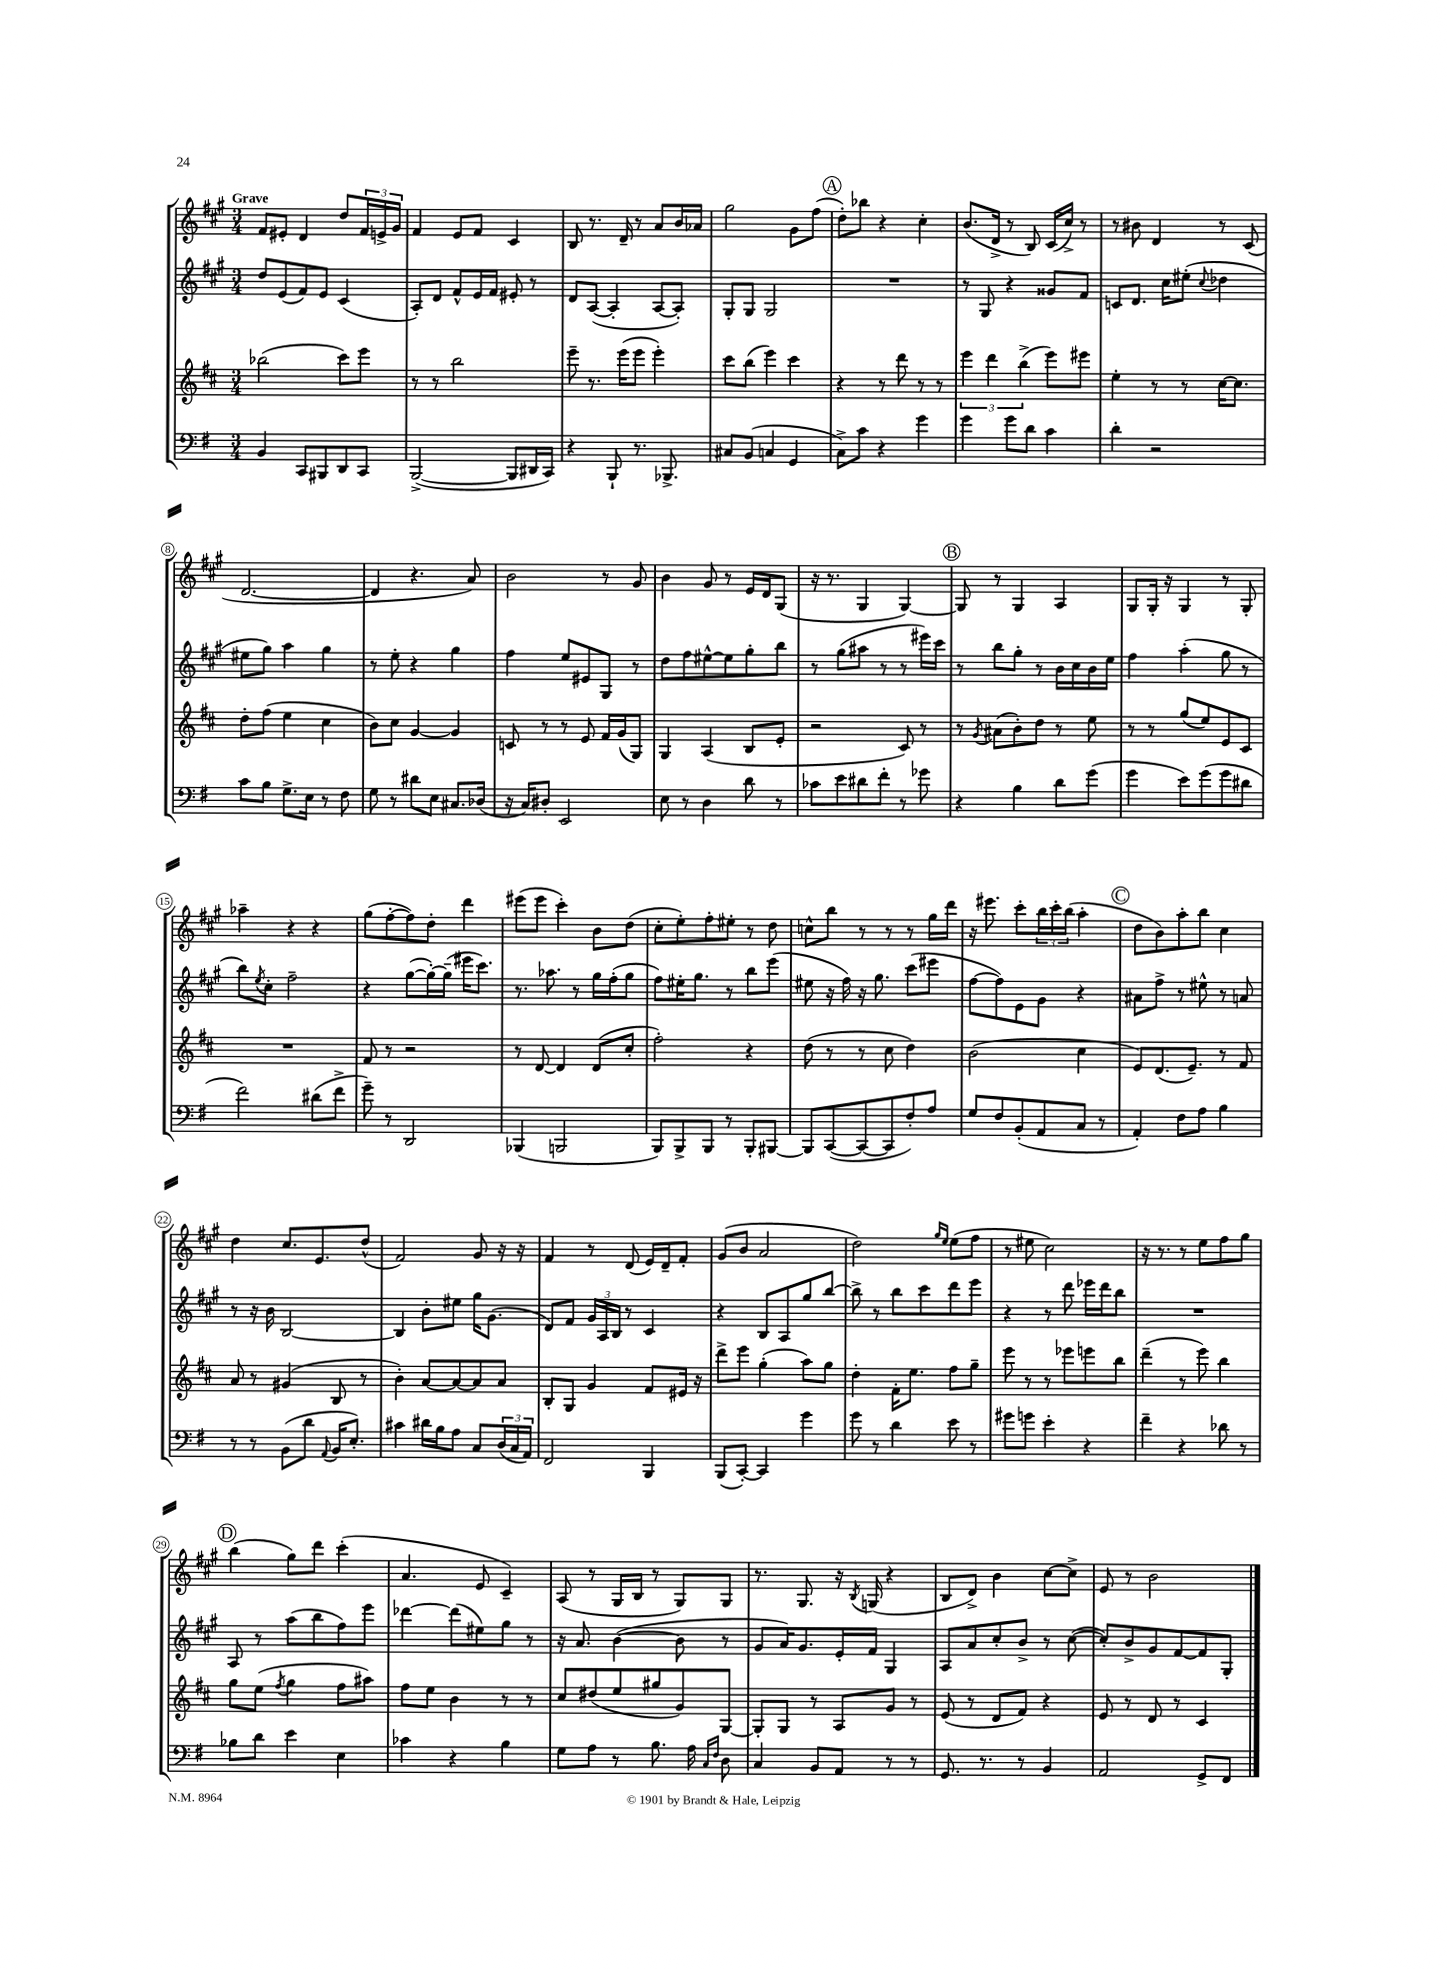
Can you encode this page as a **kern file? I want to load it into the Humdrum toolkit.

**kern	**kern	**kern	**kern
*staff4	*staff3	*staff2	*staff1
*clefF4	*clefG2	*clefG2	*clefG2
*k[f#]	*k[f#c#]	*k[f#c#g#]	*k[f#c#g#]
*M3/4	*M3/4	*M3/4	*M3/4
4BB/	(2bb-\	8dd/L	8f#/L
.	.	(8e/	8e#'/J
8CC/L	.	8f#/)	4d/
8BBB#/	.	8e/J	.
8DD/	8ccc#\L)	(4c#/	8dd/L
8CC/J	8eee\J	.	24f#/L
.	.	.	24e^/
.	.	.	24g#/JJ
=	=	=	=
([2BBB^/	8r	8A'/L)	4f#/
.	8r	8d/J	.
.	2bb\	8f#^^/L	8e/L
.	.	16e/L	8f#/J
.	.	16f#/JJ	.
8BBB/]L	.	8e#'/	4c#/
16DD#/L	.	8r	.
16CC/JJ)	.	.	.
=	=	=	=
4r	8eee~\	8d/L	8B/
.	8.r	([8A/J	8.r
8BBB`/	.	4A'/]	.
.	(16eee\LK	.	16d~/
8.r	8eee\J	.	8r
.	4eee'\)	[8A/L	8a/L
8.BBB-^/	.	.	.
.	.	8A'/]J)	16b/L
.	.	.	16a-/JJ
=	=	=	=
8C#/L	8ccc#\L	8G#'/L	2gg#\
(8BB/J	(8bb\J	8G#/J	.
4C/	4eee\)	2G#/	.
4GG/	4ccc#\	.	8g#\L
.	.	.	(8ff#\J
=	=	=	=
8C^\L)	4r	2.r	8dd'\L)
8c\J	.	.	8bb-\J
4r	8r	.	4r
.	8ddd\	.	.
4g\	8r	.	4cc#'\
.	8r	.	.
=	=	=	=
4g\	6eee\	8r	(8.b/L
.	.	8G#/	.
.	6ddd\	.	.
.	.	.	16d^/Jk
8g\L	.	4r	8r
.	(6bb^\	.	.
8d\J	.	.	8B/)
4c\	8eee\L)	8g##/L	(16c#/LL
.	.	.	16cc#^/JJ)
.	8eee#\J	8f#/J	8r
=	=	=	=
4d'\	4ee'\	8c/L	8r
.	.	8.d/J	8b#\
2r	8r	.	4d/
.	.	16cc#\LK	.
.	8r	(8ee#'\J	.
.	.	8qqcc#/	.
.	[16cc#\LK	4dd-\	8r
.	8.cc#\]J	.	.
.	.	.	(8c#/
=	=	=	=
8c\L	8dd'\L	8ee#\L	[2.d/
8B\J	(8ff#\J	8gg#\J)	.
8.G^\L	4ee\	4aa\	.
16E\Jk	.	.	.
8r	4cc#\	4gg#\	.
8F#\	.	.	.
=	=	=	=
8G\	8b\L)	8r	4d/]
8r	8cc#\J	8ee'\	.
8d#\L	[4g/	4r	4.r
8E\J	.	.	.
8.C#/L	4g/]	4gg#\	.
.	.	.	8a/)
(16D-/Jk	.	.	.
=	=	=	=
16r	8c/	4ff#\	2b\
16C/LK)	.	.	.
8D#'/J	8r	.	.
2EE/	8r	8ee/L	.
.	8e/	8e#/	.
.	16f#/LL	8G#/J	8r
.	(16g/J	.	.
.	8G/J)	8r	8g#/
=	=	=	=
8E\	4G/	8dd\L	4b\
8r	.	8ff#\	.
4D\	(4A/	[8ee#^^\	8g#/
.	.	8ee#\]	8r
8d\	8B/L	8gg#'\	16e/LL
.	.	.	16d/J
8r	8e'/J	8bb\J	(8G#/J
=	=	=	=
8c-\L	2r	8r	16r
.	.	.	8.r
8e\	.	(8gg#\L	.
8d#\	.	8aa#\J	4G#/
8f#'\J	.	8r	.
8r	8c#/)	8r	[4G#/)
8g-\	8r	16eee#\LL)	.
.	.	16ccc#\JJ	.
=	=	=	=
4r	8r	8r	8G#/]
.	8qg/	.	.
.	(8a#\L	8bb\L	8r
4B\	8b'\)	8gg#'\J	4G#/
.	8dd\J	8r	.
8d\L	8r	16b\LL	4A/
.	.	16cc#\	.
(8g\J	8ee\	16b\	.
.	.	16ee\JJ	.
=	=	=	=
4g\	8r	4ff#\	8G#/L
.	8r	.	16G#'/Jk
.	.	.	16r
8e\L)	(8gg/L	(4aa'\	4G#/
(8g\	8ee/)	.	.
8g\	8e/	8gg#\	8r
8d#\J	8c#/J	8r	8G#'/
=	=	=	=
2f#\)	2.r	8bb\L)	4aa-~\
.	.	8qee/	.
.	.	8cc#'\J	.
.	.	2ff#~\	4r
(8d#\L	.	.	4r
8f#^\J	.	.	.
=	=	=	=
8g~\)	8f#/	4r	(8gg#\L
8r	8r	.	[8ff#'\
2DD/	2r	([8gg#\L	8ff#\])
.	.	16gg#'\_L)	8dd'\J
.	.	(16gg#~\]JJ	.
.	.	16eee#\LK	4ddd\
.	.	8.ccc#\J)	.
=	=	=	=
(4BBB-/	8r	8.r	(8eee#\L
.	[8d/	.	8eee#\J
.	.	8.aa-\	.
2BBB/	4d/]	.	4ccc#'\)
.	.	8r	.
.	(8d/L	16gg#\LL	8b\L
.	.	(16ff#'\J	.
.	8cc#'/J	8gg#\J	(8dd\J
=	=	=	=
8BBB/L)	2ff#'\)	8ff#\L)	8cc#'\L
8BBB^/	.	16ee#'\K	8ee'\)
.	.	8.gg#\J	.
8BBB/J	.	.	8ff#'\
8r	.	8r	8ee#'\J
8BBB'/L	4r	8bb\L	8r
[8BBB#/J	.	(8eee\J	8dd\
=	=	=	=
8BBB#/]L	(8dd\	8ee#\	8cc^^\L
([8CC/	8r	16r	8bb\J
.	.	16ff#\)	.
8CC/_	8r	16r	8r
.	.	8.gg#\	.
8CC/]	8cc#\	.	8r
8F#'/)	4dd\)	(8ccc#\L	8r
8A/J	.	8eee#\J	16gg#\LL
.	.	.	16ddd\JJ
=	=	=	=
8G/L	(2b\	[8ff#\L	16r
.	.	.	8.eee#\
8F#/	.	8ff#\])	.
(8BB'/	.	8e\	8ccc#'\L
8AA/	.	8g#\J	24bb\L
.	.	.	24ccc#'\
.	.	.	(24bb\JJ
8C/J	4cc#\	4r	4aa'\
8r	.	.	.
=	=	=	=
4AA'/)	8e/L)	8a#\L	8dd\L
.	(8.d/	8ff#^\J	8b\)
8F#\L	.	8r	8aa'\
.	8.e~/J)	.	.
8A\J	.	8ee#^^\	8bb\J
4B\	8r	8r	4cc#\
.	8f#/	8a/	.
=	=	=	=
8r	8a/	8r	4dd\
8r	8r	16r	.
.	.	16b\	.
(8BB\L	(4g#/	[2B/	8.cc#/L
8d\J	.	.	.
.	.	.	8.e/
8qqAA/	.	.	.
16BB/LK	8B/	.	.
8.E'/J)	.	.	.
.	8r	.	(8dd^^/J
=	=	=	=
4c#\	4b'\)	4B/]	2f#/)
16d#\LL	[8a/L	8b'\L	.
16B\J	.	.	.
8A\J	8a/_	8ee#\J	.
8C/L	8a/]	16gg#\LK	8g#/
.	.	(8.g#\J	.
(24D/L	8a/J	.	16r
24C/	.	.	.
.	.	.	16r
24AA/JJ)	.	.	.
=	=	=	=
2FF#/	8B'/L	8d/L)	4f#/
.	8G/J	8f#/J	.
.	4g/	24g#/LL	8r
.	.	24A/	.
.	.	24B/JJ	.
.	.	8r	(8d/
4BBB/	8f#/L	4c#/	16e/LL)
.	.	.	16d~/J
.	16e#/Jk	.	8f#'/J
.	16r	.	.
=	=	=	=
(8BBB/L	8ddd^\L	4r	(8g#/L
[8CC'/J)	8eee\J	.	8b/J
4CC/]	(4gg'\	8B/L	2a/
.	.	8A/	.
4g\	8aa\L)	8gg#/	.
.	8gg\J	[8bb/J	.
=	=	=	=
8g\	4dd'\	8bb^\]	2dd\)
8r	.	8r	.
4d\	16f#'\LK	8bb\L	.
.	8.ee\J	.	.
.	.	8ccc#\	.
.	.	.	16qqgg#/LL
.	.	.	16qqee/JJ
8e\	8ff#\L	8ddd\	(8ee\L
8r	8gg~\J	8eee\J	8ff#\J
=	=	=	=
8g#\L	8eee\	4r	8r
8g\J	8r	.	8ee#\
4e'\	8r	8r	2cc#\)
.	8eee-\L	8ddd\	.
4r	8eee\	16eee-\LL	.
.	.	16ddd\J	.
.	8bb\J	8bb\J	.
=	=	=	=
4f#~\	(4ddd~\	2.r	16r
.	.	.	8.r
4r	8r	.	8r
.	8eee\)	.	8ee\L
8d-\	4bb\	.	8ff#\
8r	.	.	8gg#\J
=	=	=	=
8B-\L	8gg\L	8A/	(4bb\
8d\J	(8ee\J	8r	.
.	8qff#/	.	.
4e\	4gg\	(8aa\L	8gg#\L)
.	.	8bb\	8ddd\J
4E\	8ff#\L	8ff#\)	(4ccc#'\
.	8aa#\J)	8eee\J	.
=	=	=	=
4c-\	8ff#\L	[4ddd-\	4.a/
.	8ee\J	.	.
4r	4b\	(8ddd-\]L	.
.	.	8ee#\)	8e/
4B\	8r	8gg#\J	4c#~/)
.	8r	8r	.
=	=	=	=
8G\L	8cc#/L	16r	(8A/
.	.	8.a/	.
8A\J	(8dd#/	.	8r
8r	8ee/	([4b\	16G#/LL
.	.	.	16B/JJ
8.B\	8gg#/	.	8r
.	8g/)	8b\]	8G#/L)
16A\	.	.	.
16qqC/LL	.	.	.
16qqF#/JJ	.	.	.
8D\	[8G/J	8r	8G#/J
=	=	=	=
4C/	8G'/]L	8g#/L	8.r
.	8G/J	16a/K)	.
.	.	8.g#/	8.G#/
8BB/L	8r	.	.
8AA/J	8A/L	16e'/L	16r
.	.	.	8qB/
.	.	16f#/JJ	(16G/
8r	8g/J	4G#/	4r
8r	8r	.	.
=	=	=	=
8.GG/	(8e/	8A/L	8B/L
.	8r	8a/	8d^/J)
8.r	.	.	.
.	8d/L	8cc#'/	4b\
8r	8f#/J)	8b^/J	.
4BB/	4r	8r	[8cc#\L
.	.	([8cc#\	8cc#^\]J
=	=	=	=
2AA/	8e/	8cc#'/]L)	8e/
.	8r	8b^/	8r
.	8d/	8g#/	2b\
.	8r	[8f#/	.
8GG^/L	4c#/	8f#/]	.
8FF#/J	.	8G#'/J	.
==	==	==	==
*-	*-	*-	*-
